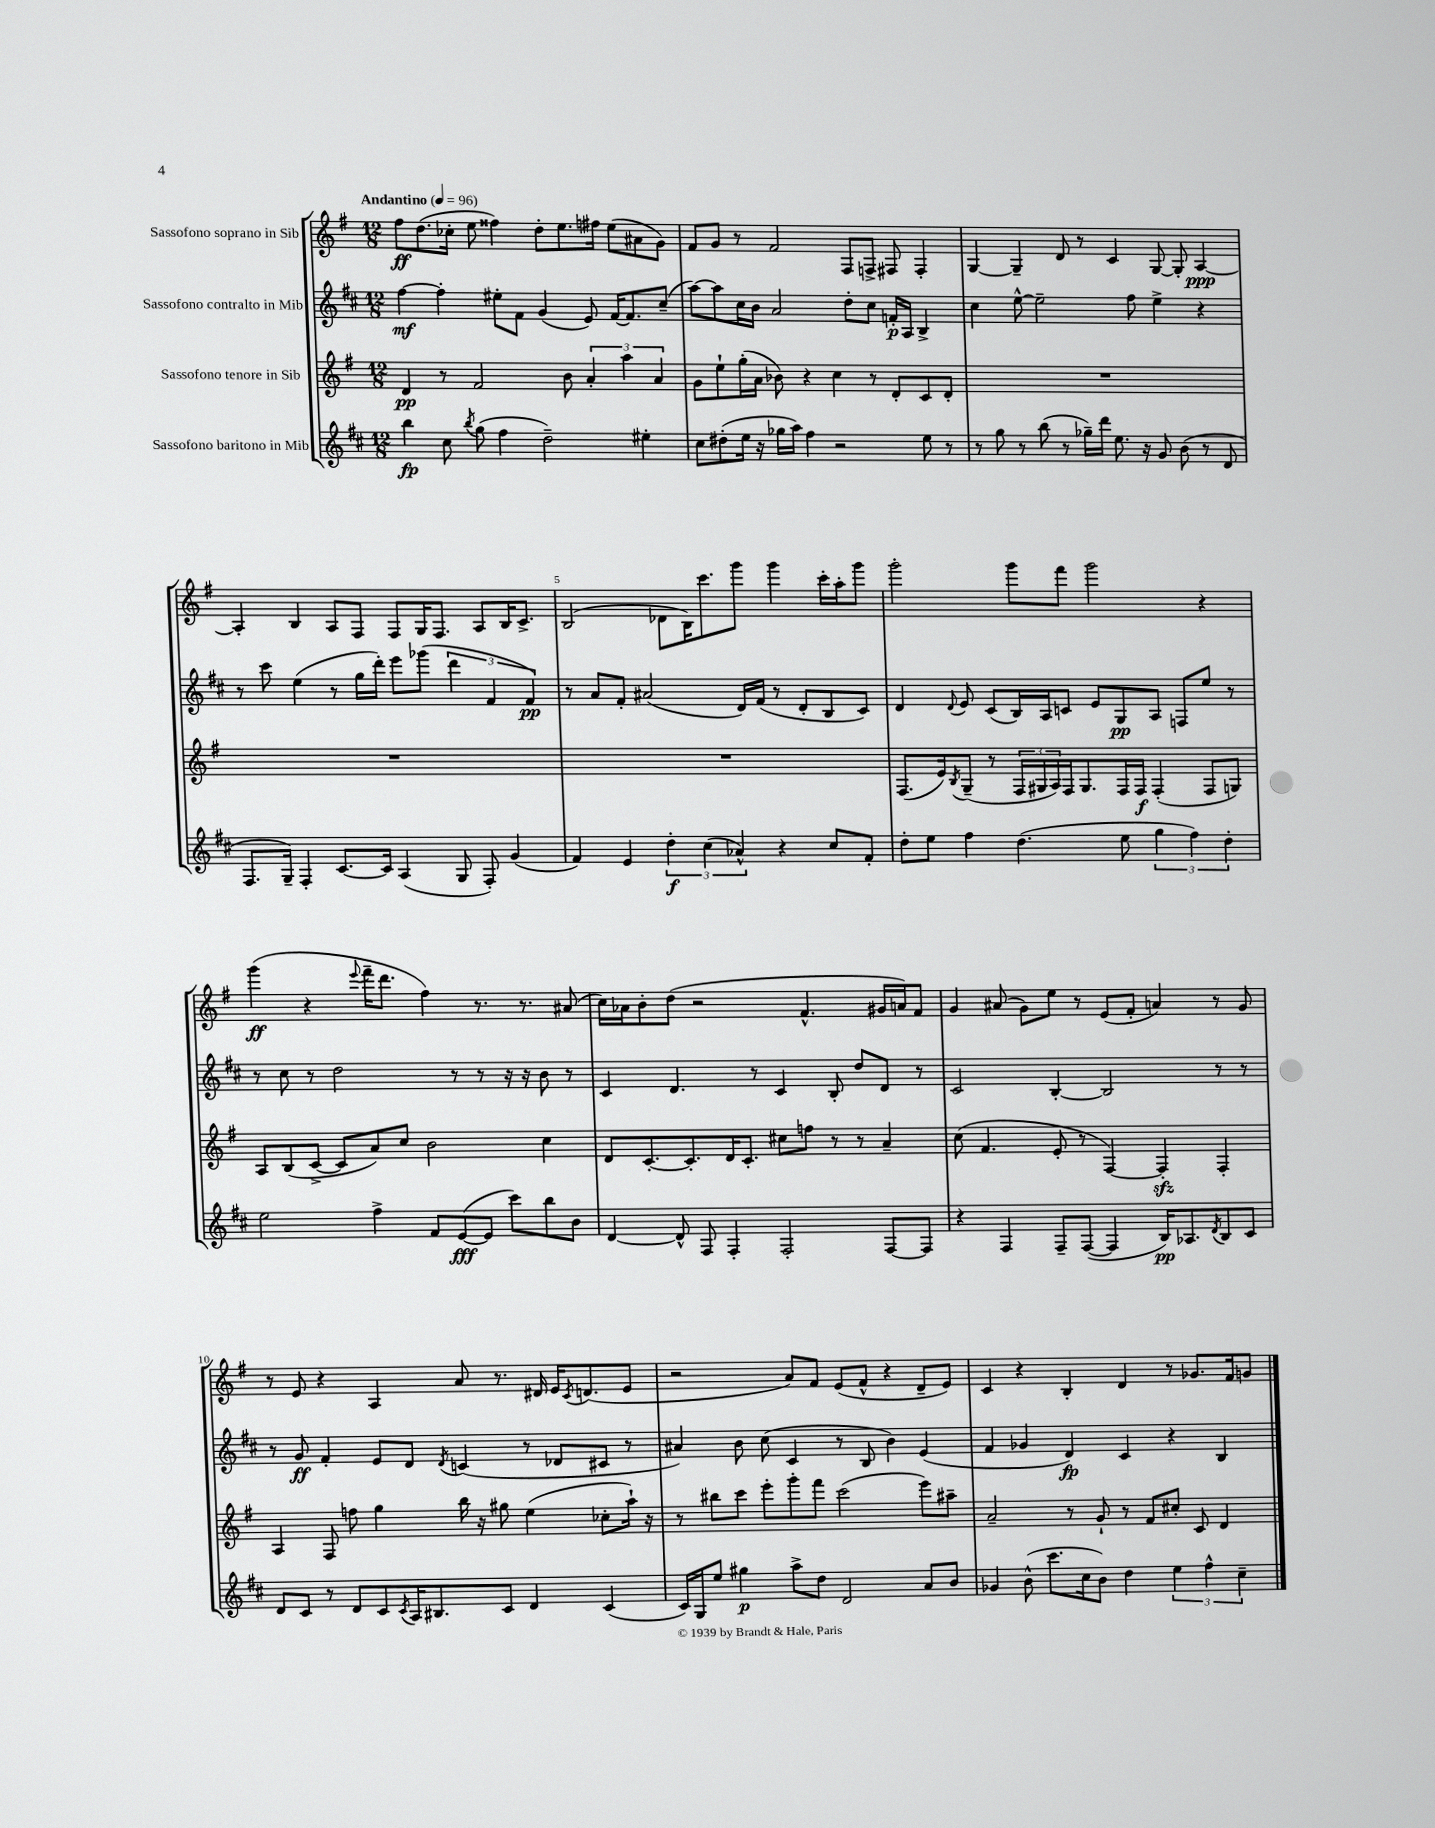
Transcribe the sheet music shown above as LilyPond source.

<<
\new StaffGroup <<
\new Staff = "s0" \with { instrumentName = "Sassofono soprano in Sib" } {
    \clef treble \key g \major \numericTimeSignature \time 12/8 \tempo "Andantino" 4 = 96
    fis''8\ff d''8.( ces''16-. e''8 fisis''4) d''8-. e''8. fis''16 e''8( ais'8 g'8) |
    fis'8 g'8 r8 fis'2 fis8 f8-> fis8 fis4-. |
    g4~ g4-- d'8 r8 c'4 g8~ g8-. a4~\ppp |
    a4-. b4 a8 fis8 fis8 g16 fis8. a8 b16 c'8.-> |
    b2( des'8 b16) c'''8. g'''8 g'''4 c'''16-. a''16-. g'''8 |
    g'''2-. g'''8 fis'''8 g'''2 r4 |
    g'''4\ff( r4 \appoggiatura { e'''8 } fis'''16-- d'''8. fis''4) r8. r8. ais'8( |
    c''16) aes'16 b'8-. d''8( r2 fis'4.-^ gis'16 a'16) fis'8 |
    g'4 ais'8( g'8) e''8 r8 e'8( fis'8-. a'4) r8 g'8 |
    r8 e'8 r4 a4 a'8 r8. dis'16 e'16 \acciaccatura { c'8 } d'8.( e'8 |
    r2 a'8) fis'8 e'8( fis'8-^ r4 d'8-- e'8) |
    c'4 r4 b4-. d'4 r8 ges'8. fis'16 g'8 \bar "|." |
}
\new Staff = "s1" \with { instrumentName = "Sassofono contralto in Mib" } {
    \clef treble \key d \major \numericTimeSignature \time 12/8
    fis''4~\mf fis''4-. eis''8-. fis'8 g'4( e'8) fis'16~ fis'8. cis''8--( |
    a''8~) a''8 cis''16 b'16 a'2 d''8-. cis''8 f'16-.\p a16 b4-> |
    cis''4 e''8~-^ e''2-- fis''8 e''4-> r4 |
    r8 cis'''8 e''4( r8 g''16 d'''16-.) e'''8 ges'''8( \tuplet 3/2 { d'''4 fis'4 fis'4\pp) } |
    r8 a'8 fis'8-. ais'2( d'16) fis'16( r8 d'8-. b8 cis'8) |
    d'4 \appoggiatura { d'8 } e'8 cis'8( b16) a16 c'8 e'8 g8\pp a8 f8 e''8 r8 |
    r8 cis''8 r8 d''2 r8 r8 r16 r16 b'8 r8 |
    cis'4 d'4. r8 cis'4 b8-. d''8 d'8 r8 |
    cis'2 b4~-. b2 r8 r8 |
    r8 g'8\ff fis'4-. e'8 d'8 \acciaccatura { d'8 } c'4( r8 des'8 cis'8 r8 |
    ais'4) b'8 cis''8( cis'4 r8 b8 b'4) e'4( |
    fis'4 ges'4 d'4\fp) cis'4 r4 b4 \bar "|." |
}
\new Staff = "s2" \with { instrumentName = "Sassofono tenore in Sib" } {
    \clef treble \key g \major \numericTimeSignature \time 12/8
    d'4\pp r8 fis'2 b'8 \tuplet 3/2 { a'4-. a''4 a'4 } |
    g'8 e''8-! g''16-.( a'16 bes'8) r4 c''4 r8 d'8-. c'8 d'8-. |
    R1. |
    R1. |
    R1. |
    fis8.( e'16) \acciaccatura { b8 } g8--( r8 \tuplet 3/2 { fis16 gis16 a16) } fis16 gis8. fis16 fis16\f fis4-.( fis8 g8) |
    a8 b8( c'8~-> c'8 a'8) c''8 b'2 c''4 |
    d'8 c'8.~-. c'8.-. d'16 c'8.-. cis''8 f''8 r8 r8 a'4-- |
    c''8( fis'4. e'8-. r8 fis4~) fis4-.\sfz fis4-. |
    a4 fis8 f''8 g''4 b''16 r16 gis''8 e''4( ces''8-. a''16-!) r16 |
    r8 bis''8 c'''8 e'''8-. g'''8-. fis'''8 c'''2( e'''8) ais''8-- |
    a'2-- r8 g'8-! r8 fis'8 cis''8-. c'8 d'4 \bar "|." |
}
\new Staff = "s3" \with { instrumentName = "Sassofono baritono in Mib" } {
    \clef treble \key d \major \numericTimeSignature \time 12/8
    b''4\fp cis''8 \acciaccatura { b''8 } g''8( fis''4 d''2--) eis''4-. |
    cis''8 dis''8-.( e''16 r16 ges''16 a''16) fis''4 r2 e''8 r8 |
    r8 g''8 r8 b''8( r8 ges''16--) d'''16 e''8. r16 g'8 b'8( r8 d'8 |
    fis8. g16--) fis4-. cis'8.~ cis'16 a4( g8 fis8-.) g'4( |
    fis'4) e'4 \tuplet 3/2 { d''4-.\f cis''4( aes'4-^) } r4 cis''8 fis'8-. |
    d''8-. e''8 fis''4 d''4.( e''8 \tuplet 3/2 { g''4 fis''4) d''4-. } |
    e''2 fis''4-> fis'8 e'8~\fff( e'8 cis'''8) b''8 b'8 |
    d'4~ d'8-^ fis8 fis4-. fis2-. fis8~ fis8 |
    r4 fis4 fis8-- fis8~( fis4 b16\pp) aes8. \acciaccatura { d'8 } b8 cis'8 |
    d'8 cis'8 r8 d'8 cis'8 \acciaccatura { cis'8 } a16 bis8. cis'8 d'4 cis'4( |
    cis'16) g16 e''8 gis''4\p a''8-> d''8 d'2 a'8 b'8 |
    ges'4 b'8-^( cis'''8. cis''16 b'8) d''4 \tuplet 3/2 { e''4 fis''4-^ cis''4-- } \bar "|." |
}
>>
>>
\layout { \context { \Score \override BarNumber.break-visibility = ##(#f #t #t) barNumberVisibility = #(every-nth-bar-number-visible 5) } }
